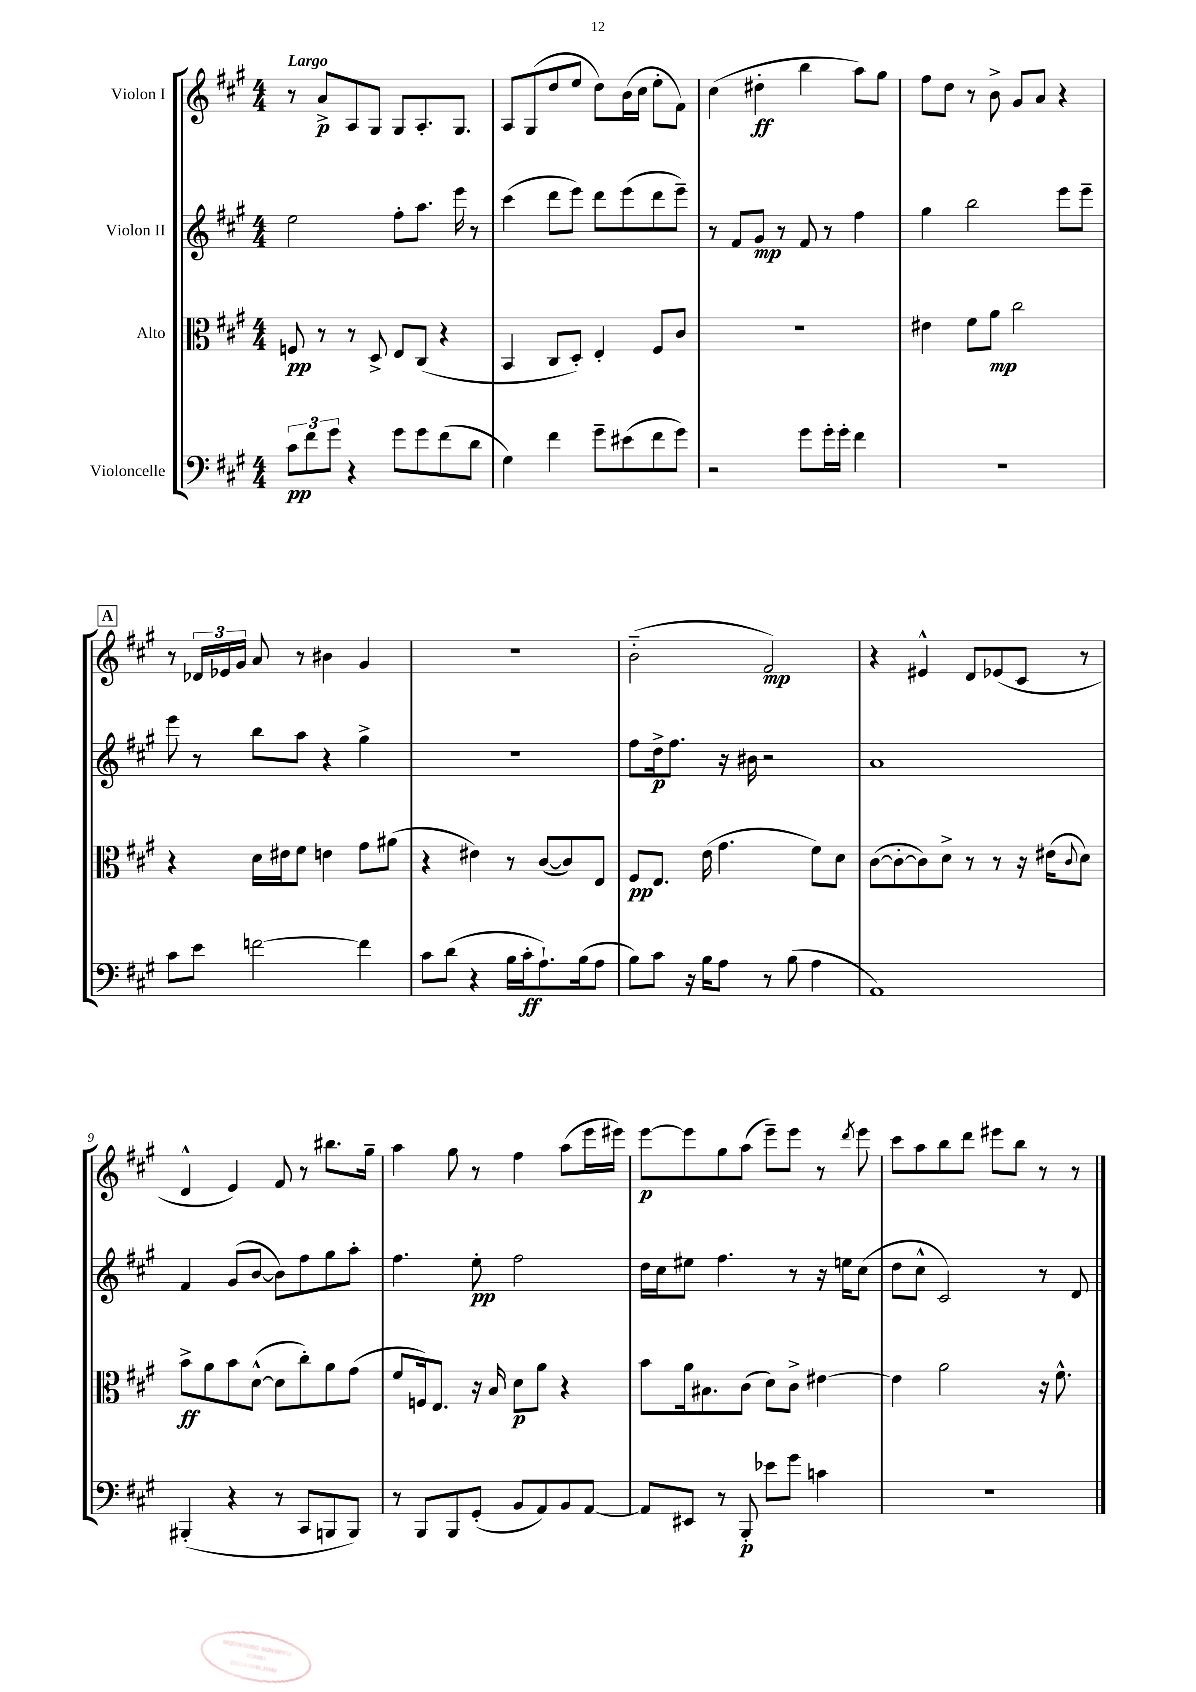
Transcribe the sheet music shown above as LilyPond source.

<<
\new StaffGroup <<
\new Staff = "s0" \with { instrumentName = "Violon I" } {
    \clef treble \key a \major \numericTimeSignature \time 4/4 \tempo "Largo"
    r8 a'8->\p a8 gis8 gis8 a8.-. gis8. |
    a8 gis8( d''8 e''8 d''8) b'16( cis''16 e''8-. fis'8) |
    cis''4( dis''4-.\ff b''4 a''8) gis''8 |
    fis''8 d''8 r8 b'8-> gis'8 a'8 r4 |
    \mark \markup { \box "A" } r8 \tuplet 3/2 { des'16 ees'16 gis'16 } a'8 r8 bis'4 gis'4 |
    R1 |
    b'2-_( fis'2\mp) |
    r4 eis'4-^ d'8 ees'8( cis'8 r8 |
    d'4-^ e'4) fis'8 r8 bis''8. gis''16-- |
    a''4 gis''8 r8 fis''4 a''8( e'''16 eis'''16) |
    e'''8~\p e'''8 gis''8 a''8( e'''8--) e'''8 r8 \acciaccatura { d'''8 } e'''8 |
    cis'''8 a''8 b''8 d'''8 eis'''8 b''8 r8 r8 \bar "|." |
}
\new Staff = "s1" \with { instrumentName = "Violon II" } {
    \clef treble \key a \major \numericTimeSignature \time 4/4
    e''2 fis''8-. a''8. e'''16 r8 |
    cis'''4( d'''8 e'''8) d'''8 e'''8( d'''8 e'''8--) |
    r8 fis'8 gis'8\mp r8 fis'8 r8 fis''4 |
    gis''4 b''2 e'''8 e'''8-- |
    \mark \markup { \box "A" } e'''8 r8 b''8 a''8 r4 gis''4-> |
    R1 |
    fis''8 d''16->\p fis''8. r16 bis'16 r2 |
    a'1 |
    fis'4 gis'8( b'8~ b'8) fis''8 gis''8 a''8-. |
    fis''4. e''8-.\pp fis''2 |
    d''16 cis''16 eis''8 fis''4. r8 r16 e''16 cis''8( |
    d''8 cis''8-^ cis'2) r8 d'8 \bar "|." |
}
\new Staff = "s2" \with { instrumentName = "Alto" } {
    \clef alto \key a \major \numericTimeSignature \time 4/4
    f8\pp r8 r8 d8-> e8 cis8( r4 |
    b,4 cis8 d8-.) e4-. fis8 cis'8 |
    R1 |
    eis'4 fis'8 a'8\mp cis''2 |
    \mark \markup { \box "A" } r4 d'16 eis'16 fis'8 e'4 gis'8 ais'8( |
    r4 eis'4) r8 cis'8~( cis'8) e8 |
    fis8\pp e8. e'16( gis'4. fis'8) d'8 |
    cis'8~( cis'8~-. cis'8) d'8-> r8 r8 r16 eis'16( \appoggiatura { cis'8 } d'8) |
    b'8->\ff a'8 b'8 d'8~-^( d'8 cis''8-.) a'8 gis'8( |
    fis'8 f16) e8. r16 b16 d'8\p a'8 r4 |
    b'8 a'16 bis8. cis'8( d'8) cis'8-> eis'4~ |
    eis'4 a'2 r16 fis'8.-^ \bar "|." |
}
\new Staff = "s3" \with { instrumentName = "Violoncelle" } {
    \clef bass \key a \major \numericTimeSignature \time 4/4
    \tuplet 3/2 { cis'8\pp fis'8 gis'8 } r4 gis'8 gis'8 fis'8( d'8 |
    gis4) fis'4 gis'8-- eis'8( fis'8 gis'8) |
    r2 gis'8 gis'16-. gis'16-. fis'4 |
    R1 |
    \mark \markup { \box "A" } cis'8 e'8 f'2~ f'4 |
    cis'8 d'8( r4 b16 cis'16-.\ff a8.-!) b16( a8 |
    b8) cis'8 r16 b16 a8 r8 b8( a4 |
    a,1) |
    bis,,4-.( r4 r8 cis,8 b,,8 b,,8) |
    r8 b,,8 b,,8 gis,8-.( b,8 a,8) b,8 a,8~ |
    a,8 eis,8 r8 b,,8-.\p ees'8 gis'8 c'4 |
    R1 \bar "|." |
}
>>
>>
